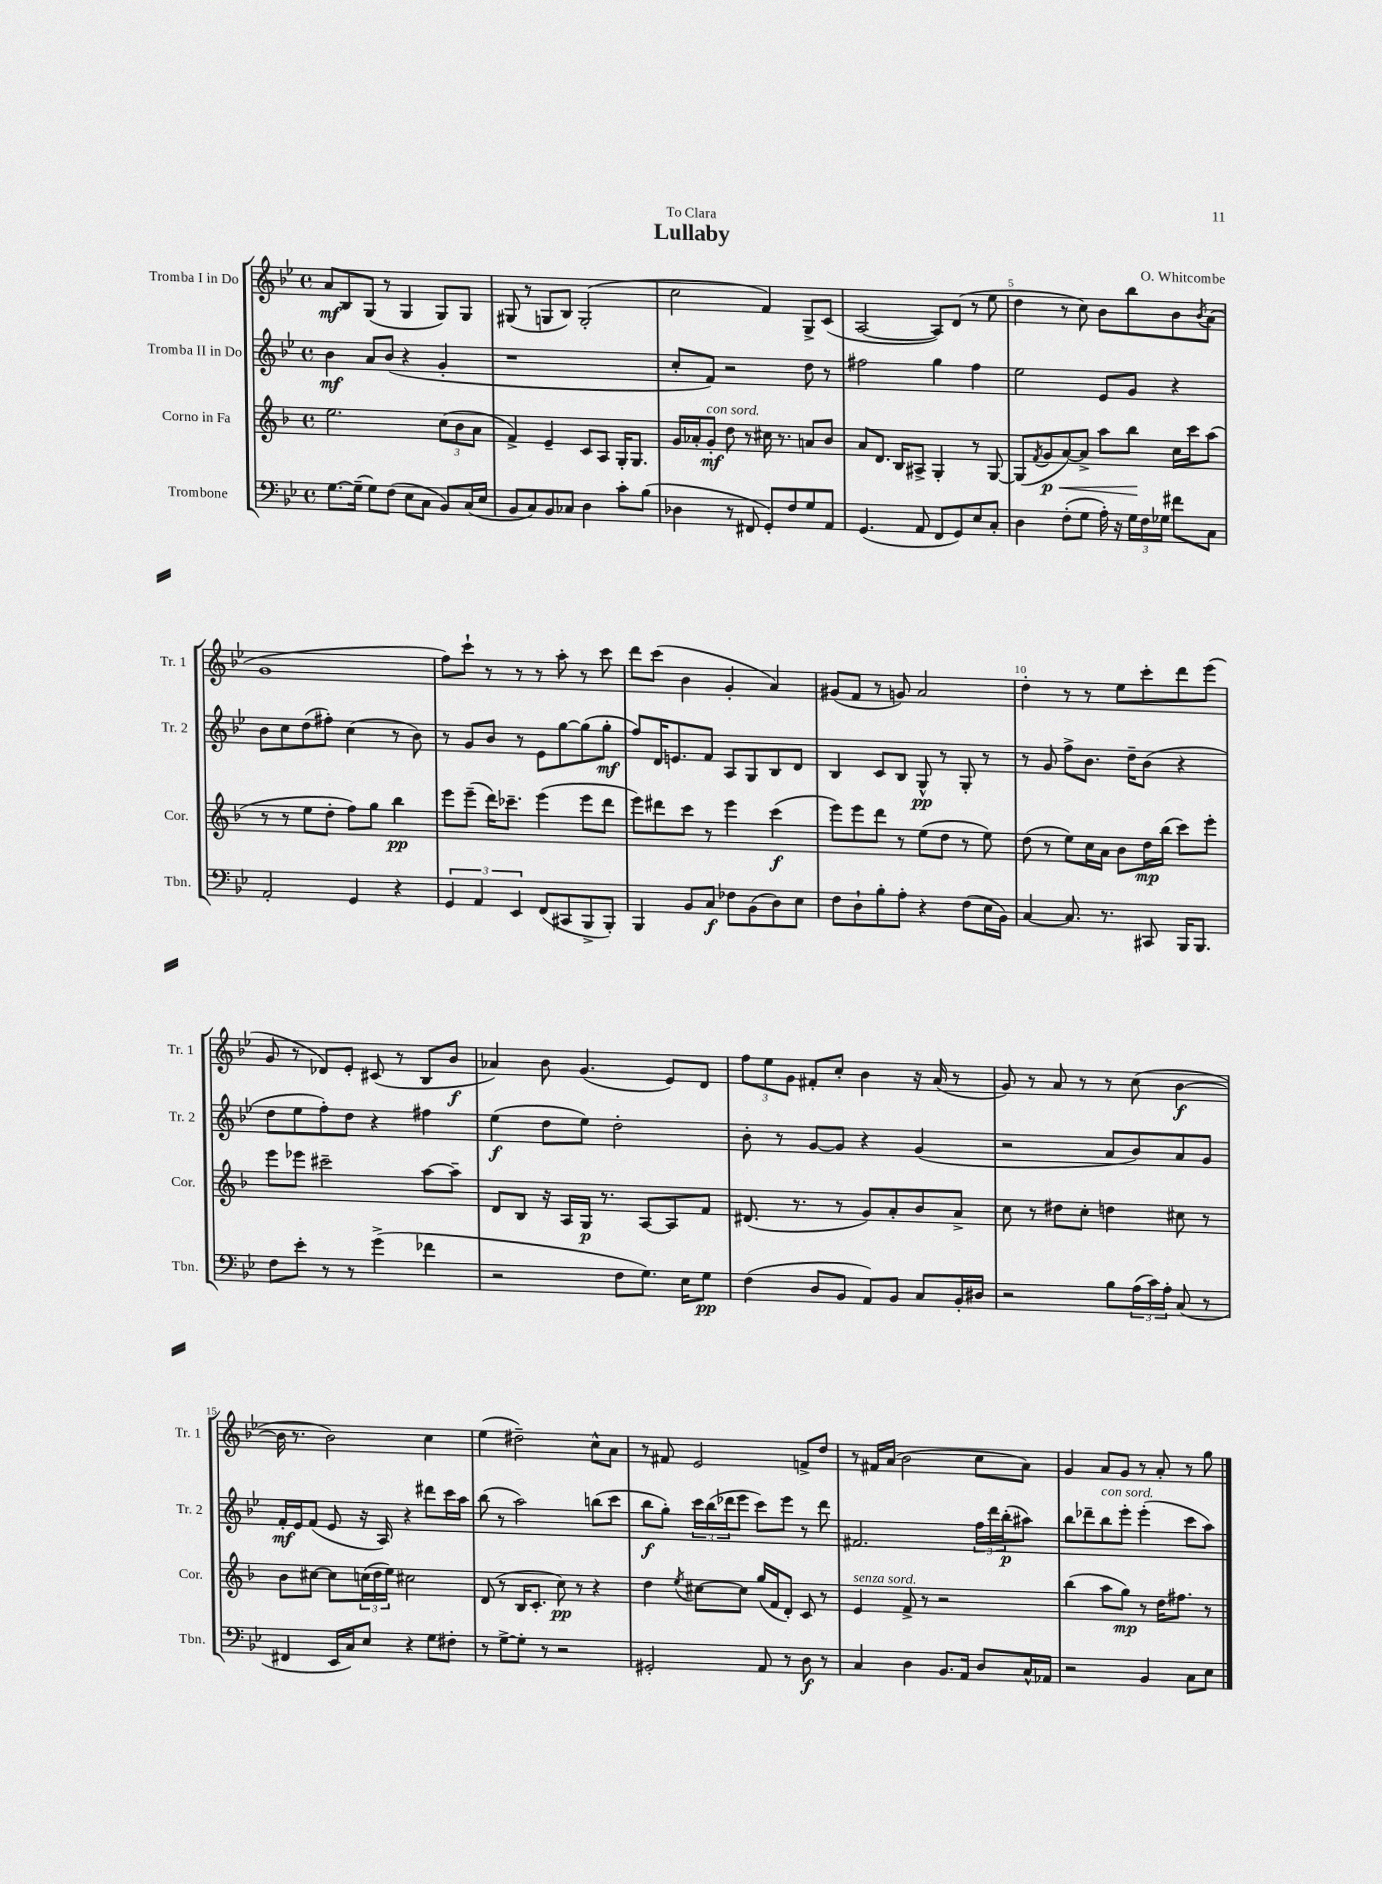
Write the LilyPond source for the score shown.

\header { title = "Lullaby" composer = "O. Whitcombe" dedication = "To Clara" }
<<
\new StaffGroup <<
\new Staff = "s0" \with { instrumentName = "Tromba I in Do" shortInstrumentName = "Tr. 1" } {
    \clef treble \key bes \major \defaultTimeSignature \time 4/4
    a'8\mf bes8 g8( r8 g4 g8) g8 |
    gis8( r8 g8 bes8) g2-.( |
    c''2 f'4) g8-> c'8( |
    a2~ a8) d'8( r8 ees''8 |
    d''4 r8 c''8) bes'8 bes''8 bes'8 \acciaccatura { bes'8 } a'8( |
    g'1 |
    f''8) c'''8-! r8 r8 r8 a''8-. r8 c'''8 |
    d'''8 c'''8( bes'4 g'4-. a'4) |
    gis'8( f'8 r8 g'8) a'2 |
    d''4-. r8 r8 ees''8 c'''8-. d'''8 ees'''8( |
    g'8 r8 des'8) ees'8-. cis'8( r8 bes8 bes'8\f |
    aes'4) bes'8 g'4.( ees'8) d'8 |
    \tuplet 3/2 { f''8 ees''8 g'8 } fis'8-. c''8-. bes'4 r16 a'16( r8 |
    g'8) r8 a'8 r8 r8 c''8( bes'4~\f |
    bes'16 r8. bes'2) c''4 |
    ees''4( dis''2--) c''8-^ a'8 |
    r8 fis'8 ees'2 f'8-> d''8 |
    r8 fis'16 a'16( bes'2 c''8 a'8) |
    g'4 a'8 g'8 r8 a'8-. r8 g''8 \bar "|." |
}
\new Staff = "s1" \with { instrumentName = "Tromba II in Do" shortInstrumentName = "Tr. 2" } {
    \clef treble \key bes \major \defaultTimeSignature \time 4/4
    bes'4\mf a'8 bes'8( r4 g'4-. |
    r1 |
    c''8-. f'8) r2 d''8 r8 |
    fis''2 g''4 fis''4 |
    ees''2 ees'8 g'8 r4 |
    bes'8 c''8 d''8( fis''8-.) c''4( r8 bes'8) |
    r8 g'8 bes'8 r8 ees'8 g''8~ g''8( g''8-.\mf |
    f''8) d'16 e'8. f'8 a8 g8 bes8 d'8 |
    bes4 c'8 bes8 g8-^\pp r8 g8-. r8 |
    r8 g'8 f''8-> bes'8. d''16-- bes'8( r4 |
    d''8 ees''8 f''8-.) d''8 r4 fis''4 |
    ees''4\f( d''8 ees''8) d''2-. |
    bes'8-. r8 g'8~ g'8 r4 g'4( |
    r2 a'8 bes'8) a'8 g'8 |
    f'16-.\mf ees'16 f'8( ees'8 r16 a16) r4 dis'''8 c'''16 a''16 |
    bes''8( r8 a''2) b''8( c'''8 |
    bes''8\f g''8-.) \tuplet 3/2 { c'''16 bes''16( des'''16 } ees'''8 c'''8) ees'''8 r8 des'''8 |
    fis'2. \tuplet 3/2 { f''16 d'''16 bes''16-.\p( } ais''8) |
    bes''8 des'''8-- bes''8^\markup { \italic "con sord." } ees'''8-. ees'''4-.( c'''8 a''8) \bar "|." |
}
\new Staff = "s2" \with { instrumentName = "Corno in Fa" shortInstrumentName = "Cor." } {
    \clef treble \key f \major \defaultTimeSignature \time 4/4
    e''2. \tuplet 3/2 { c''8( bes'8 a'8 } |
    f'4->) e'4-- c'8 a8 g16-. g8. |
    g'16 aes'16-. g'8-.\mf^\markup { \italic "con sord." } d''8 r8 cis''16 r8. a'8 bes'8 |
    a'8 d'8. bes16 ais8-> g4-. r8 g8~ |
    g8( \acciaccatura { f'8 } g'8\p\< a'8~) a'8-> a''8 bes''8\! c''16 c'''16 a''8( |
    r8 r8 e''8 d''8-. f''8) g''8 bes''4\pp |
    e'''8 e'''8--( d'''16) ces'''8.-- e'''4( e'''8 d'''8 |
    e'''8) dis'''8 c'''8 r8 e'''4 c'''4\f( |
    e'''8) e'''8 d'''8 r8 e''8( d''8 r8 e''8) |
    d''8( r8 e''8) c''16 a'16 bes'8 d''16\mp bes''16( c'''8) e'''8-. |
    e'''8 ees'''8 cis'''2-- a''8~ a''8-- |
    d'8 bes8 r16 a16 g16\p r8. a8~ a8 f'8 |
    dis'8.( r8. r8 g'8) a'8-. bes'8 a'8-> |
    c''8 r8 dis''8 c''8-. d''4 cis''8 r8 |
    bes'8 cis''8~ cis''8 \tuplet 3/2 { c''16( d''16 e''16) } cis''2 |
    d'8( r8 bes16 c'8.-. c''8\pp) r8 r4 |
    d''4 \acciaccatura { e''8 } cis''8~ cis''8 g''16( f'16 d'8-.) c'8 r8 |
    e'4^\markup { \italic "senza sord." } f'8-> r8 r2 |
    bes''4( a''8 g''8\mp) r8 d''16 fis''8. r8 \bar "|." |
}
\new Staff = "s3" \with { instrumentName = "Trombone" shortInstrumentName = "Tbn." } {
    \clef bass \key bes \major \defaultTimeSignature \time 4/4
    g8.~ g16--( g8) f8( ees8 c8 bes,8) c16( ees16 |
    bes,8 c8) bes,8 ces8 d4 c'8-. bes8( |
    des4 r8 fis,8 g,8-.) f8 g8 a,8 |
    g,4.( a,8 f,8 g,8) ees8 c8-. |
    d4 f8-.( g8 a16-.) r16 \tuplet 3/2 { g16 f16 ges16 } fis'8 c8 |
    a,2-. g,4 r4 |
    \tuplet 3/2 { g,4 a,4 ees,4 } f,8( cis,8 bes,,8-> bes,,8-.) |
    bes,,4 bes,8 c8\f fes8 bes,8( d8) ees8 |
    f8 d8-! bes8-. a8-. r4 f8( ees16 bes,16) |
    c4~ c8. r8. cis,8 bes,,16 bes,,8. |
    f8 ees'8-. r8 r8 g'4->( fes'4 |
    r2 f8 g8.) ees16 g8\pp |
    f4( d8 bes,8 a,8) bes,8 c8 bes,16-. dis16 |
    r2 bes8 \tuplet 3/2 { a16( c'16) a16-. } c8( r8 |
    fis,4 ees,16 c16) ees8 r4 g8 fis8-. |
    r8 g8~-> g8-. r8 r2 |
    gis,2-. a,8 r8 d8\f r8 |
    c4 d4 bes,8. a,16 d8 c16-^ aes,16 |
    r2 bes,4 c8 ees8 \bar "|." |
}
>>
>>
\layout { \context { \Score \override BarNumber.break-visibility = ##(#f #t #t) barNumberVisibility = #(every-nth-bar-number-visible 5) } }
